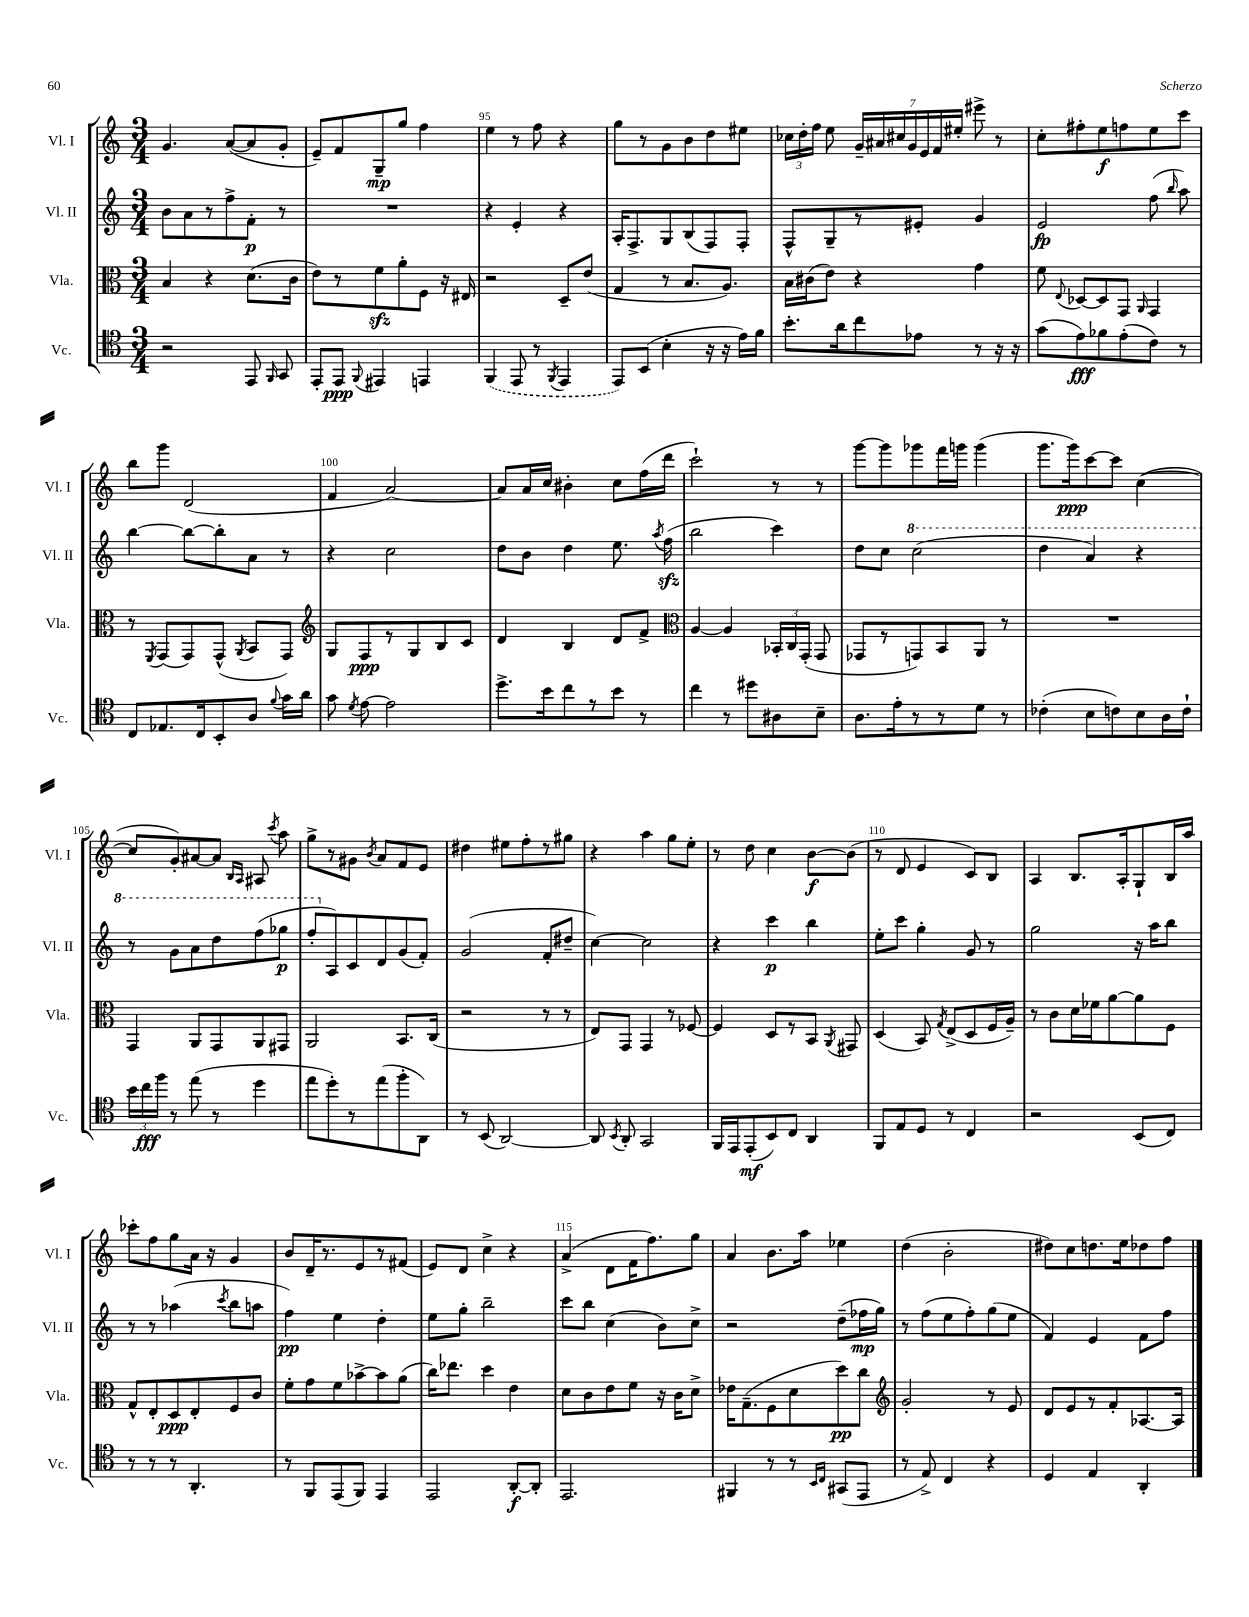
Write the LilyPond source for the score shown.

<<
\new StaffGroup <<
\new Staff = "s0" \with { instrumentName = "Vl. I" shortInstrumentName = "Vl. I" } {
    \clef treble \key c \major \numericTimeSignature \time 3/4
    \autoBeamOff g'4. a'8[~( a'8 g'8]-. |
    e'8[--) f'8 g8--\mp g''8] f''4 |
    e''4 r8 f''8 r4 |
    g''8[ r8 g'8 b'8 d''8 eis''8] |
    \tuplet 3/2 { ces''16[ d''16-. f''16] } e''8 \tuplet 7/4 { g'16[-- ais'16 cis''16 g'16 e'16 f'16 eis''16]-. } eis'''8-> r8 |
    c''8[-. fis''8-. e''8\f f''8 e''8 c'''8] |
    b''8[ g'''8] d'2( |
    f'4 a'2~) |
    a'8[ a'16 c''16] bis'4-. c''8[ f''16( d'''16] |
    c'''2-!) r8 r8 |
    g'''8[~ g'''8 ges'''8 f'''16 g'''16] g'''4( |
    g'''8.[ g'''16\ppp) c'''8~ c'''8] c''4~( |
    c''8[ g'8-.) ais'8~ ais'8] \grace { b16[ a16] } ais8 \acciaccatura { c'''8 } a''8 |
    g''8[-> r8 gis'8] \acciaccatura { b'8 } a'8[ f'8 e'8] |
    dis''4 eis''8[ f''8-. r8 gis''8] |
    r4 a''4 g''8[ e''8]-. |
    r8 d''8 c''4 b'8[~\f b'8]( |
    r8 d'8 e'4 c'8[) b8] |
    a4 b8.[ a16-. g8-! b16 a''16] |
    ces'''8[-. f''8 g''8 a'16] r16 g'4 |
    b'8[ d'16-- r8. e'8 r8 fis'8]( |
    e'8[) d'8] c''4-> r4 |
    a'4->( d'8[ f'16 f''8.) g''8] |
    a'4 b'8.[ a''16] ees''4 |
    d''4( b'2-. |
    dis''8[) c''8 d''8. e''16 des''8 f''8] \bar "|." |
}
\new Staff = "s1" \with { instrumentName = "Vl. II" shortInstrumentName = "Vl. II" } {
    \clef treble \key c \major \numericTimeSignature \time 3/4
    \autoBeamOff b'8[ a'8 r8 f''8-> f'8]-.\p r8 |
    R2. |
    r4 e'4-. r4 |
    a16[-. f8.-> g8 b8( f8) f8]-. |
    f8[-^ g8-- r8 eis'8]-. g'4 |
    e'2\fp f''8( \grace { b''16 } a''8) |
    b''4~ b''8[~ b''8-. a'8] r8 |
    r4 c''2 |
    d''8[ b'8] d''4 e''8. \acciaccatura { a''8 } f''16\sfz( |
    b''2 c'''4) |
    d''8[ c''8] \ottava #1 c'''2( |
    d'''4 a''4) r4 |
    r8 g''8[ a''8 d'''8 f'''8( ges'''8]\p |
    f'''8[-. \ottava #0 a8) c'8 d'8 g'8( f'8]-.) |
    g'2( f'8[-. dis''8]-- |
    c''4~) c''2 |
    r4 c'''4\p b''4 |
    e''8[-. c'''8] g''4-. g'8 r8 |
    g''2 r16 a''16[ b''8] |
    r8 r8 aes''4( \acciaccatura { c'''8 } b''8[ a''8] |
    f''4\pp) e''4 d''4-. |
    e''8[ g''8]-. b''2-- |
    c'''8[ b''8] c''4( b'8[) c''8]-> |
    r2 d''8[--( fes''16\mp g''16]) |
    r8 f''8[( e''8 f''8-.) g''8( e''8] |
    f'4) e'4 f'8[ f''8] \bar "|." |
}
\new Staff = "s2" \with { instrumentName = "Vla." shortInstrumentName = "Vla." } {
    \clef alto \key c \major \numericTimeSignature \time 3/4
    \autoBeamOff b4 r4 d'8.[( c'16] |
    e'8[) r8 f'8\sfz a'8-. f8] r16 eis16 |
    r2 d8[-- e'8]( |
    g4 r8 b8.[ a8.]) |
    b16[ cis'16( e'8]) r4 g'4 |
    f'8 \appoggiatura { e8 } des8[~ des8 g,8] \grace { a,16 } g,4 |
    r8 \acciaccatura { f,8 } g,8[( g,8) g,8]-^( \acciaccatura { a,8 } b,8[ g,8]) |
    \clef treble g8[ f8\ppp r8 g8 b8 c'8] |
    d'4 b4 d'8[ f'8]-> |
    \clef alto a4~ a4 \tuplet 3/2 { bes,16[-. c16 g,16]-.( } g,8 |
    ges,8[ r8 g,8) b,8 a,8] r8 |
    R2. |
    g,4 a,8[ g,8 a,8 gis,8] |
    a,2 b,8.[ c16]( |
    r2 r8 r8 |
    e8[) g,8] g,4 r8 fes8~ |
    fes4 d8[ r8 b,8] \acciaccatura { a,8 } gis,8 |
    d4( b,8) \acciaccatura { g8 } e8[->( d8 f16 a16]--) |
    r8 c'8[ d'16 fes'16 a'8~ a'8 f8] |
    g8[-^ e8-. d8\ppp e8-. f8 c'8] |
    f'8[-. g'8 f'8 bes'8~-> bes'8 a'8]( |
    c''16[) ees''8.] d''4 e'4 |
    d'8[ c'8 e'8 f'8] r16 c'16[ d'8]-> |
    ees'16[ g8.--( f8 d'8 d''8\pp) c''8] |
    \clef treble g'2-. r8 e'8 |
    d'8[ e'8 r8 f'8-. aes8.~ aes16] \bar "|." |
}
\new Staff = "s3" \with { instrumentName = "Vc." shortInstrumentName = "Vc." } {
    \clef tenor \key c \major \numericTimeSignature \time 3/4
    \autoBeamOff r2 e,8 \grace { f,16 } g,8 |
    e,8[-. e,8]\ppp \appoggiatura { f,8 } eis,4 e,4 |
    \once \slurDashed f,4( e,8 r8 \acciaccatura { f,8 } e,4 |
    e,8[) b,8]( b4-. r16 r16 e'16[) f'16] |
    b'8.[-. a'16 c''8 ees'8] r8 r16 r16 |
    g'8[( e'8\fff) fes'8 e'8-.( c'8]) r8 |
    c8[ ees8. c16 b,8-. a8] \appoggiatura { f'8 } g'16[ a'16] |
    g'8 \acciaccatura { d'8 } e'8~ e'2 |
    d''8.[-> b'16 c''8 r8 b'8] r8 |
    c''4 r8 dis''8[ ais8 b8]-- |
    a8.[ e'16-. r8 r8 d'8] r8 |
    ces'4-.( b8[ c'8) b8 a16 c'16]-! |
    \tuplet 3/2 { b'16[ c''16\fff f''16] } r8 e''8( r8 d''4 |
    e''8[ d''8-.) r8 e''8( f''8-. a,8]) |
    r8 b,8( a,2~) |
    a,8 \acciaccatura { b,8 } a,8-. g,2 |
    f,16[ e,16 e,8-.\mf( b,8) c8] a,4 |
    f,8[ e8 d8] r8 c4 |
    r2 b,8[( c8]) |
    r8 r8 r8 a,4.-. |
    r8 f,8[ e,8( f,8]) e,4 |
    e,2 a,8[~-.\f a,8]-. |
    e,2. |
    fis,4 r8 r8 \grace { b,16[ c16] } gis,8[( e,8] |
    r8 e8->) c4 r4 |
    d4 e4 a,4-. \bar "|." |
}
>>
>>
\layout { \context { \Score currentBarNumber = #93 \override BarNumber.break-visibility = ##(#f #t #t) barNumberVisibility = #(every-nth-bar-number-visible 5) } }
